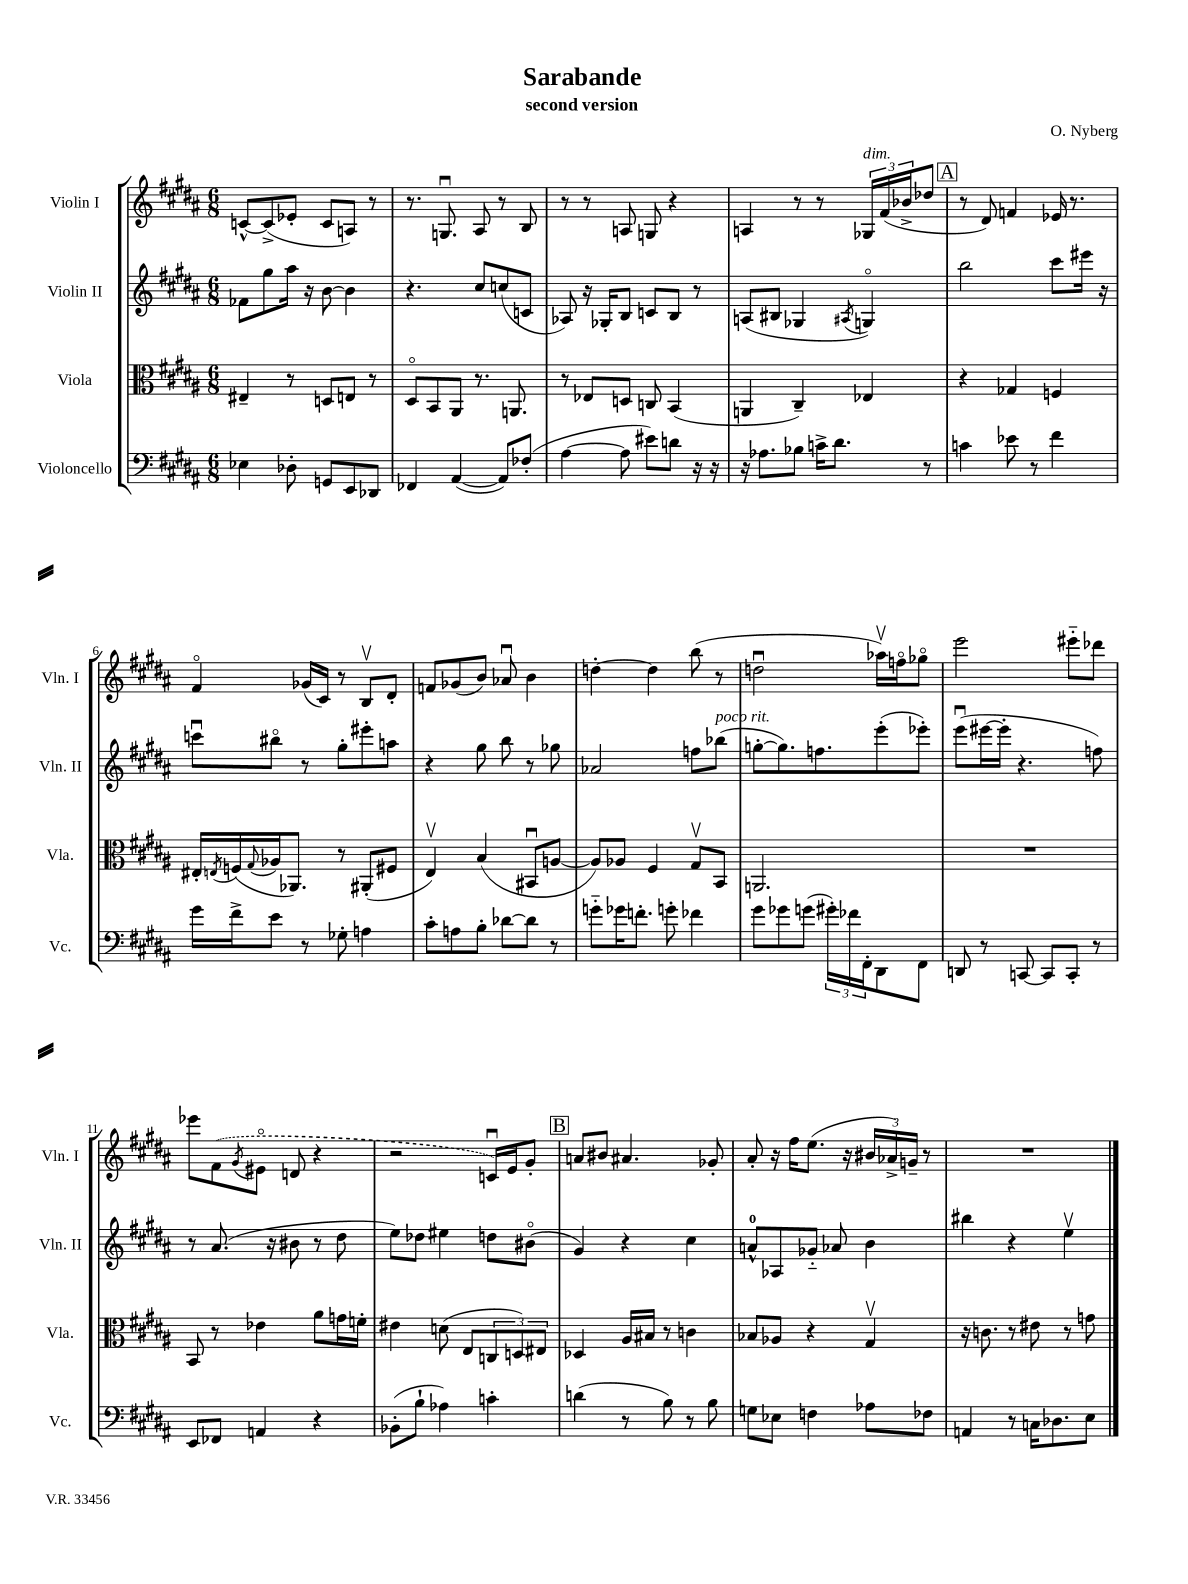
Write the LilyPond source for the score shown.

\header { title = "Sarabande" composer = "O. Nyberg" subtitle = "second version" }
<<
\new StaffGroup <<
\new Staff = "s0" \with { instrumentName = "Violin I" shortInstrumentName = "Vln. I" } {
    \clef treble \key b \major \numericTimeSignature \time 6/8
    c'8~-^ c'8->( ees'8-. c'8 a8) r8 |
    r8. g8.\downbow ais8 r8 b8 |
    r8 r8 a8 g8 r4 |
    a4 r8 r8 \tuplet 3/2 { ges16^\markup { \italic "dim." } fis'16( bes'16-> } des''8 |
    \mark \markup { \box "A" } r8 dis'8) f'4 ees'16 r8. |
    fis'4\flageolet ges'16( cis'16) r8 b8\upbow dis'8-. |
    f'8 ges'8( b'8) aes'8\downbow b'4 |
    d''4~-. d''4 b''8( r8 |
    d''2\downbow aes''16\upbow) f''16\flageolet ges''8\flageolet |
    e'''2 eis'''8-_ des'''8 |
    ees'''8 \once \slurDashed fis'8( \acciaccatura { gis'8 } eis'8\flageolet d'8 r4 |
    r2 c'16\downbow) e'16 gis'8-. |
    \mark \markup { \box "B" } a'8 bis'8 ais'4. ges'8-. |
    ais'8-. r16 fis''16 e''8.( r16 \tuplet 3/2 { bis'16 aes'16->) g'16-- } r8 |
    R2. \bar "|." |
}
\new Staff = "s1" \with { instrumentName = "Violin II" shortInstrumentName = "Vln. II" } {
    \clef treble \key b \major \numericTimeSignature \time 6/8
    fes'8 gis''8 ais''16 r16 b'8~ b'4 |
    r4. cis''8 c''8( c'8 |
    aes8) r16 ges16-. b8 c'8 b8 r8 |
    a8( bis8 ges4 \acciaccatura { ais8 } g4\flageolet) |
    \mark \markup { \box "A" } b''2 cis'''8 eis'''16 r16 |
    c'''8\downbow bis''8\flageolet r8 gis''8-. eis'''8-. a''8 |
    r4 gis''8 b''8 r8 ges''8 |
    aes'2 f''8 bes''8^\markup { \italic "poco rit." }( |
    g''8~-. g''8.) f''8. e'''8-.( ees'''8-.) |
    e'''8\downbow( eis'''16~ eis'''16-. r4. f''8) |
    r8 ais'8.( r16 bis'8 r8 dis''8 |
    e''8) des''8 eis''4 d''8 bis'8\flageolet( |
    \mark \markup { \box "B" } gis'4) r4 cis''4 |
    a'8-0-^ aes8 ges'8-_ aes'8 b'4 |
    bis''4 r4 e''4\upbow \bar "|." |
}
\new Staff = "s2" \with { instrumentName = "Viola" shortInstrumentName = "Vla." } {
    \clef alto \key b \major \numericTimeSignature \time 6/8
    eis4-- r8 d8 e8 r8 |
    dis8\flageolet b,8 ais,8 r8. a,8. |
    r8 ees8 d8 c8 b,4( |
    a,4 cis4--) ees4 |
    \mark \markup { \box "A" } r4 ges4 f4 |
    eis16-. \acciaccatura { e8 } f16( \appoggiatura { gis8 } aes16 aes,8.) r8 ais,8-.( fis8 |
    e4\upbow) b4( bis,8\downbow a8~ |
    a8) aes8 fis4 gis8\upbow b,8 |
    a,2. |
    R2. |
    b,8 r8 ees'4 ais'8 g'16 f'16-. |
    eis'4 d'8( e8 \tuplet 3/2 { c8 d8) eis8 } |
    \mark \markup { \box "B" } des4 ais16 bis16 r8 c'4 |
    bes8 aes8 r4 gis4\upbow |
    r16 c'8. r8 eis'8 r8 g'8 \bar "|." |
}
\new Staff = "s3" \with { instrumentName = "Violoncello" shortInstrumentName = "Vc." } {
    \clef bass \key b \major \numericTimeSignature \time 6/8
    ees4 des8-. g,8 e,8 des,8 |
    fes,4 ais,4~( ais,8) fes8-.( |
    ais4~ ais8 eis'8) d'8 r16 r16 |
    r16 aes8. bes8 c'16-> dis'8. r8 |
    \mark \markup { \box "A" } c'4 ees'8 r8 fis'4 |
    gis'16 fis'16-> e'8 r8 ges8-. a4 |
    cis'8-. a8 b8-. des'8~ des'8 r8 |
    g'8-_ ges'16 f'8.-. g'8-. fes'4 |
    gis'8 ges'8 g'8( \tuplet 3/2 { gis'16-.) fes'16 fis,16-. } dis,8 fis,8 |
    d,8 r8 c,8~ c,8 c,8-. r8 |
    e,8 fes,8 a,4 r4 |
    bes,8-.( b8-! aes4) c'4-. |
    \mark \markup { \box "B" } d'4( r8 b8) r8 b8 |
    g8 ees8 f4 aes8 fes8 |
    a,4 r8 c16 des8. e8 \bar "|." |
}
>>
>>
